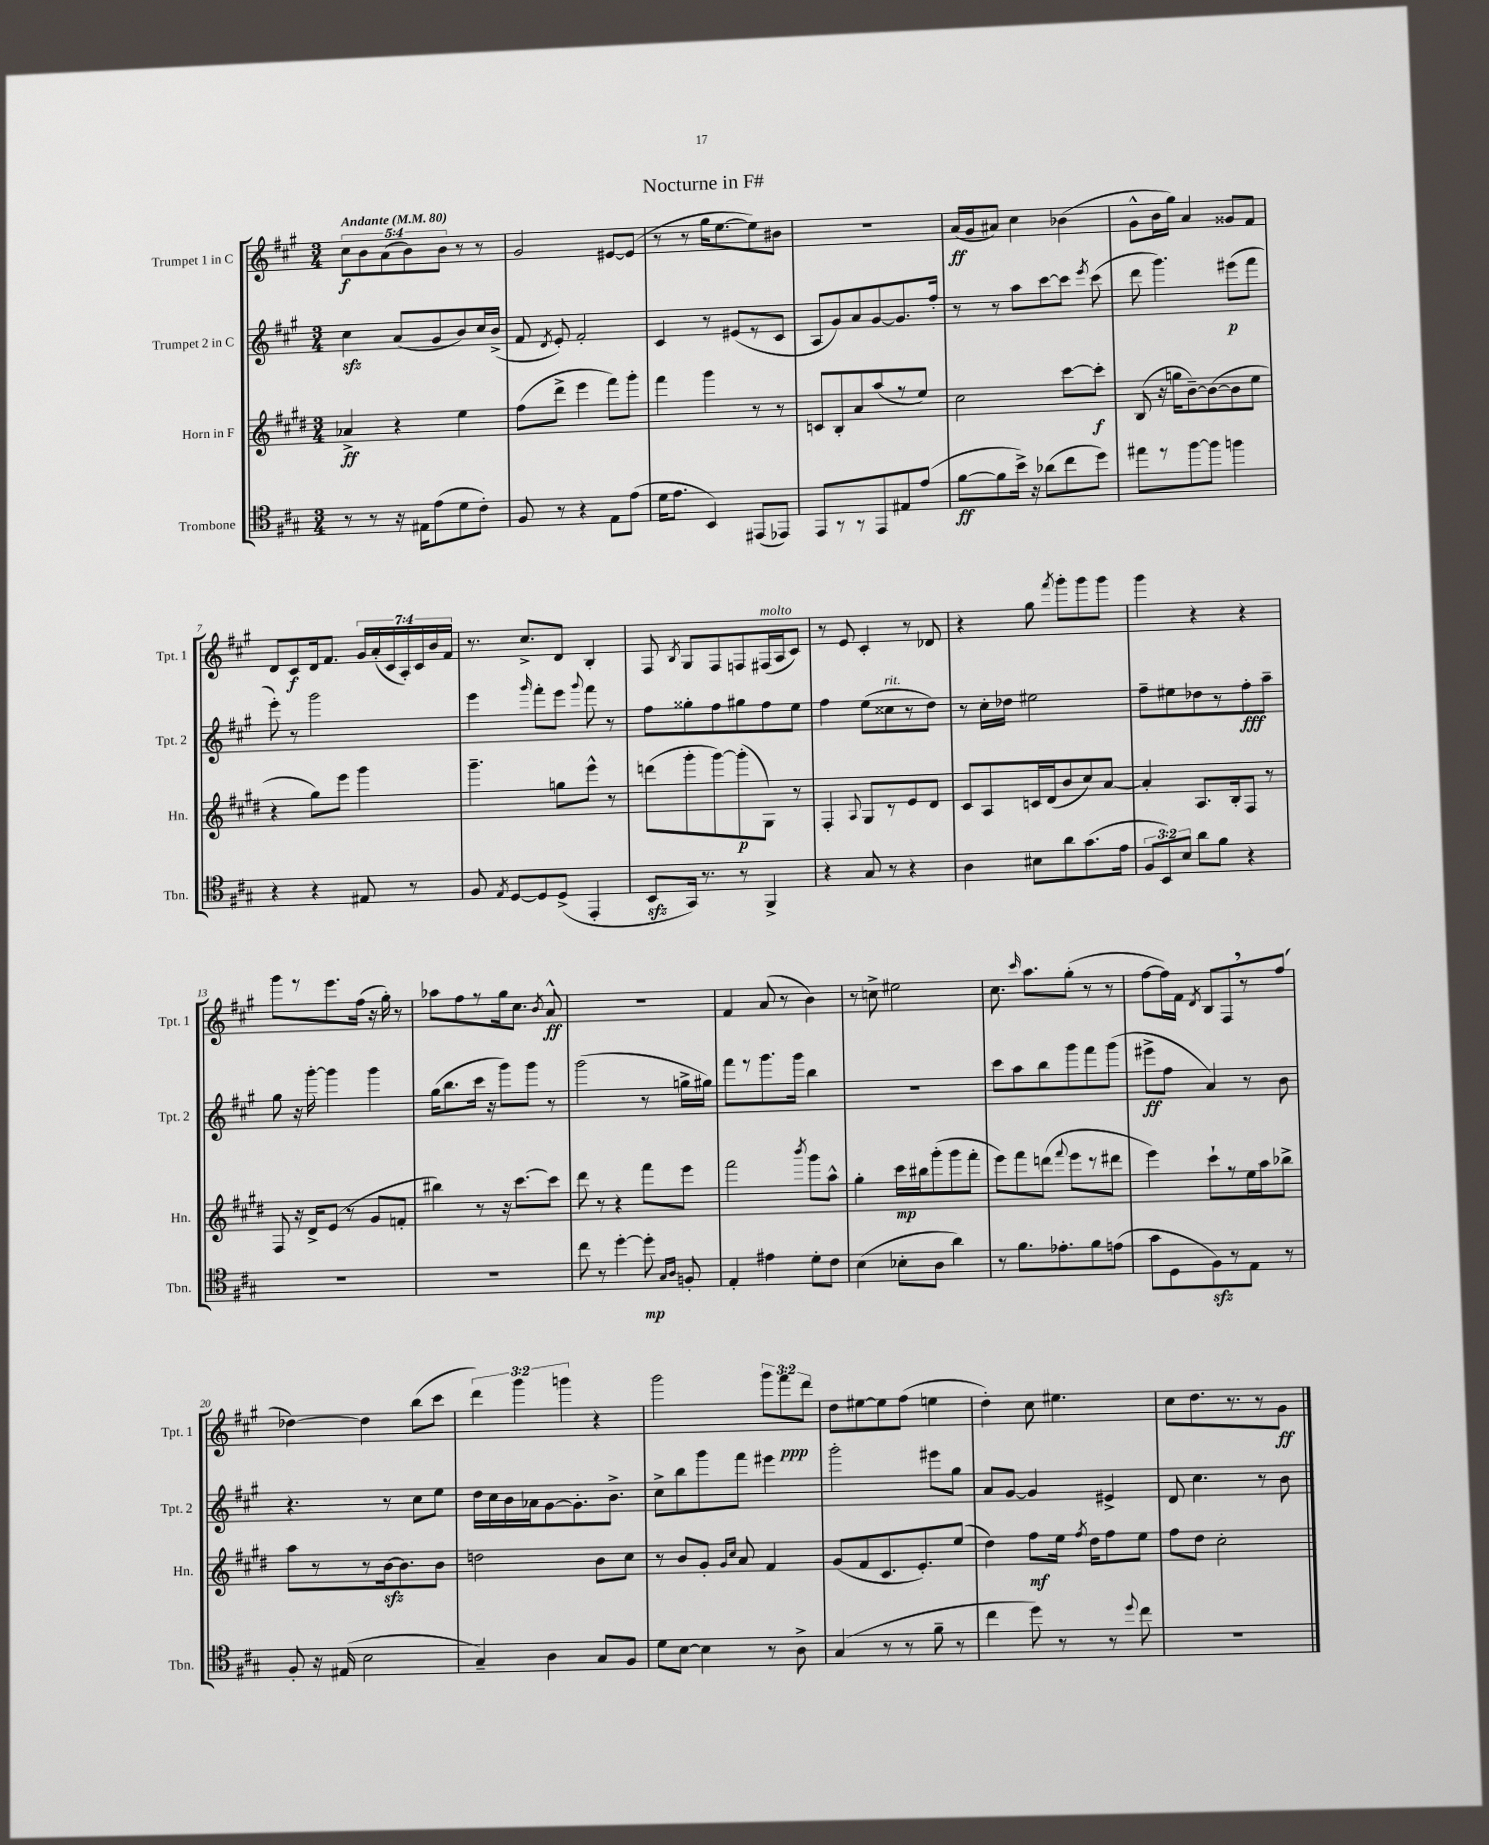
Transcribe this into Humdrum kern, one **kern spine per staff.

**kern	**dynam	**kern	**dynam	**kern	**dynam	**kern	**dynam
*part4	*part4	*part3	*part3	*part2	*part2	*part1	*part1
*staff4	*staff4	*staff3	*staff3	*staff2	*staff2	*staff1	*staff1
*I"Trombone	*	*I"Horn in F	*	*I"Trumpet 2 in C	*	*I"Trumpet 1 in C	*
*I'Tbn.	*	*I'Hn.	*	*I'Tpt. 2	*	*I'Tpt. 1	*
*clefC4	*	*clefG2	*	*clefG2	*	*clefG2	*
*k[f#c#g#]	*	*k[f#c#g#d#]	*	*k[f#c#g#]	*	*k[f#c#g#]	*
*M3/4	*	*M3/4	*	*M3/4	*	*M3/4	*
*MM80	*	*MM80	*	*MM80	*	*MM80	*
=1	=1	=1	=1	=1	=1	=1	=1
!	!	!	!	!	!	!LO:TX:a:B:t=Andante	!
8r	.	4a-X^/	ff	4cc#zz\	.	10cc#\L	f
.	.	.	.	.	.	10b\	.
8r	.	.	.	.	.	.	.
.	.	.	.	.	.	(10a\	.
16r	.	4r	.	(8a/L	.	.	.
.	.	.	.	.	.	10b\)	.
16E#X\KL	.	.	.	.	.	.	.
(8e\	.	.	.	8g#/	.	.	.
.	.	.	.	.	.	10b\J	.
8d\	.	4ee\	.	8b/)	.	8r	.
8c#'\J)	.	.	.	16cc#/L	.	8r	.
.	.	.	.	(16b^/JJ	.	.	.
=2	=2	=2	=2	=2	=2	=2	=2
8F#/	.	(8ff#\L	.	8f#/	.	2g#/	.
.	.	.	.	8qd/	.	.	.
8r	.	8ddd#^\J	.	8e'/)	.	.	.
4r	.	4eee\	.	2f#'/	.	.	.
8E\L	.	8fff#\L)	.	.	.	[8e#X/L	.
(8e\J	.	8ggg#'\J	.	.	.	(8e#/J]	.
=3	=3	=3	=3	=3	=3	=3	=3
16d\KL	.	4fff#\	.	4c#/	.	8r	.
8.e\J	.	.	.	.	.	.	.
.	.	.	.	.	.	8r	.
4BB/)	.	4ggg#\	.	8r	.	16gg#\KL	.
.	.	.	.	.	.	[8.ee\	.
.	.	.	.	(8e#X/L	.	.	.
(8EE#X/L	.	8r	.	8r	.	8ee\])	.
8EE-X/J)	.	8r	.	8c#/J	.	8b#X\J	.
=4	=4	=4	=4	=4	=4	=4	=4
8EE/L	.	8cn/L	.	8A/L	.	2.r	.
8r	.	8B'/	.	8g#/)	.	.	.
8r	.	8a/	.	8a/	.	.	.
8EE/	.	(8aa/	.	[8g#/	.	.	.
8E#X/	.	8r	.	8.g#/]	.	.	.
(8e/J	.	8ee/J)	.	.	.	.	.
.	.	.	.	16ff#'/Jk	.	.	.
=5	=5	=5	=5	=5	=5	=5	=5
[8f#\L	ff	2cc#\	.	8r	.	(16a/LL	ff
.	.	.	.	.	.	16g#/J	.
8f#\]	.	.	.	8r	.	8a#X/J)	.
16b^\Jk)	.	.	.	8aa\L	.	4cc#\	.
16r	.	.	.	.	.	.	.
(8a-X\L	.	.	.	[8ccc#\	.	.	.
8cc#\	.	[8ccc#\L	.	8ccc#\J]	.	(4b-X\	.
.	.	.	.	8qeee/	.	.	.
8dd\J)	.	8ccc#'\J]	f	(8ccc#\	.	.	.
=6	=6	=6	=6	=6	=6	=6	=6
8ee#X\L	.	(8B/	.	8ddd\	.	8g#^^\L	.
8r	.	16r	.	4.ggg#\)	.	16b\L	.
.	.	16ggn\KL	.	.	.	16gg#\JJ)	.
[8ff#\	.	[8b~\)	.	.	.	4a/	.
8ff#\J]	.	(8b\_	.	.	.	.	.
4ffn\	.	8b\]	.	(8eee#X\L	p	8g##X/L	.
.	.	8ee\J	.	8fff#\J	.	8f#/J	.
!!LO:LB:g=z
=7	=7	=7	=7	=7	=7	=7	=7
4r	.	4r	.	8eee'\)	.	8d/L	.
.	.	.	.	8r	.	8c#/	f
4r	.	8gg#\L)	.	2ggg#\	.	16d/k	.
.	.	.	.	.	.	8.f#/J	.
.	.	8eee\J	.	.	.	.	.
8E#X/	.	4ggg#\	.	.	.	28g#/LL	.
.	.	.	.	.	.	(28a'/	.
.	.	.	.	.	.	28c#/	.
.	.	.	.	.	.	28A'/)	.
8r	.	.	.	.	.	.	.
.	.	.	.	.	.	28c#/	.
.	.	.	.	.	.	28b/	.
.	.	.	.	.	.	28f#/JJ	.
=8	=8	=8	=8	=8	=8	=8	=8
8F#/	.	4.ggg#~\	.	4eee\	.	8.r	.
8qE/	.	.	.	.	.	.	.
[8D/L	.	.	.	.	.	.	.
.	.	.	.	.	.	8.cc#^/L	.
.	.	.	.	16qqggg#/	.	.	.
8D/]	.	.	.	8fff#'\L	.	.	.
(8D^/J	.	8ggn\L	.	8eee\J	.	8d/J	.
.	.	.	.	8qqggg#/	.	.	.
4EE'/	.	8eee^^\J	.	8fff#\	.	4B'/	.
.	.	8r	.	8r	.	.	.
=9	=9	=9	=9	=9	=9	=9	=9
8BBzz/L	.	(8dddn\L	.	8ff#\L	.	8F#/	.
.	.	.	.	.	.	8qB/	.
16GG#/Jk)	.	8ggg#'\	.	8gg##X'\	.	8G#/L	.
8.r	.	.	.	.	.	.	.
.	.	[8ggg#\)	.	8ff#\	.	8F#/	.
8r	.	(8ggg#'\]	p	8gg#X\	.	8Fn/	.
!	!	!	!	!	!	!LO:TX:a:i:t=molto	!
4FF#^/	.	8G#\J)	.	8ff#\	.	(16F#X/L	.
.	.	.	.	.	.	16A/J	.
.	.	8r	.	8ee\J	.	8c#/J)	.
=10	=10	=10	=10	=10	=10	=10	=10
4r	.	4F#'/	.	4ff#\	.	8r	.
.	.	.	.	.	.	8e/	.
.	.	8qqA/	.	.	.	.	.
8G#/	.	8G#/L	.	(8ee\L	.	4c#'/	.
!	!	!	!	!LO:TX:a:i:t=rit.	!	!	!
8r	.	8r	.	8cc##X\	.	.	.
4r	.	8e/	.	8r	.	8r	.
.	.	8d#/J	.	8dd\J)	.	8d-X/	.
=11	=11	=11	=11	=11	=11	=11	=11
4A\	.	8c#/L	.	8r	.	4r	.
.	.	8A/	.	16cc#'\LL	.	.	.
.	.	.	.	16dd-X\JJ	.	.	.
8B#X\L	.	16cn/L	.	2ee#X\	.	8gg#\	.
.	.	(16d#/J	.	.	.	.	.
.	.	.	.	.	.	8qfff#/	.
8a\	.	8b/	.	.	.	8ggg#'\L	.
(8.g#\	.	8cc#/)	.	.	.	8ggg#\	.
.	.	[8a/J	.	.	.	8ggg#\J	.
16e\Jk	.	.	.	.	.	.	.
=12	=12	=12	=12	=12	=12	=12	=12
12F#/L	.	4a'/]	.	8ff#~\L	.	4ggg#\	.
12BB/)	.	.	.	.	.	.	.
.	.	.	.	8ee#X\	.	.	.
12B/J	.	.	.	.	.	.	.
8a\L	.	8.A/L	.	8dd-X\	.	4r	.
8f#\J	.	.	.	8r	.	.	.
.	.	16B'/k	.	.	.	.	.
4r	.	8F#/J	.	8ff#'\	fff	4r	.
.	.	8r	.	8aa~\J	.	.	.
!!LO:LB:g=z
=13	=13	=13	=13	=13	=13	=13	=13
2.r	.	8F#/	.	8gg#\	.	8ggg#\L	.
.	.	16r	.	16r	.	8r	.
.	.	16d#^/KL	.	[16ggg#'\	.	.	.
.	.	(8e/J	.	4ggg#\]	.	8.eee\	.
.	.	8r	.	.	.	.	.
.	.	.	.	.	.	(16ff#\Jk	.
.	.	8g#/L	.	4ggg#\	.	16r	.
.	.	.	.	.	.	16gg#'\)	.
.	.	8fn'/J	.	.	.	8r	.
=14	=14	=14	=14	=14	=14	=14	=14
2.r	.	4bb#X\)	.	(16gg#\KL	.	8aa-X\L	.
.	.	.	.	8.bb\	.	.	.
.	.	.	.	.	.	8ff#\	.
.	.	8r	.	16ccc#\Jk	.	8r	.
.	.	.	.	16r	.	.	.
.	.	16r	.	8ggg#\L)	.	16gg#\k	.
.	.	[8.ccc#\L	.	.	.	8.cc#\J	.
.	.	.	.	8ggg#\J	.	.	.
.	.	.	.	.	.	8qb/	.
.	.	8ccc#\J]	.	8r	.	8a^^/	ff
=15	=15	=15	=15	=15	=15	=15	=15
8cc#\	.	8ddd#\	.	(2ggg#\	.	2.r	.
8r	.	8r	.	.	.	.	.
[4dd'\	.	4r	.	.	.	.	.
8dd'\]	mp	8fff#\L	.	8r	.	.	.
16qqG#/LL	.	.	.	.	.	.	.
16qqA/JJ	.	.	.	.	.	.	.
8Fn'/	.	8eee\J	.	16ggn^\LL	.	.	.
.	.	.	.	16gg#X\JJ)	.	.	.
=16	=16	=16	=16	=16	=16	=16	=16
4E'/	.	2fff#\	.	8fff#\L	.	4f#/	.
.	.	.	.	8r	.	.	.
4e#X\	.	.	.	8.ggg#\	.	(8a/	.
.	.	.	.	.	.	8r	.
.	.	.	.	16ggg#\Jk	.	.	.
.	.	8qbbb/	.	.	.	.	.
8d'\L	.	8ggg#\L	.	4bb\	.	4b\)	.
8c#\J	.	8aa^^\J	.	.	.	.	.
=17	=17	=17	=17	=17	=17	=17	=17
(4B\	.	4gg#'\	.	2.r	.	8r	.
.	.	.	.	.	.	8ccn^\	.
8B-X'\L	.	16ccc#\LL	mp	.	.	2ee#X\	.
.	.	16bb#X\J	.	.	.	.	.
8A\J	.	(8ggg#'\	.	.	.	.	.
4a\)	.	8ggg#\	.	.	.	.	.
.	.	8fff#'\J	.	.	.	.	.
=18	=18	=18	=18	=18	=18	=18	=18
8r	.	8eee\L)	.	8ccc#\L	.	8.cc#\	.
8.f#\L	.	8fff#\	.	8aa\	.	.	.
.	.	.	.	.	.	16qqccc#/	.
.	.	.	.	.	.	8.aa\L	.
.	.	(8dddn\J	.	8bb\	.	.	.
8.e-X'\	.	.	.	.	.	.	.
.	.	8qqfff#/	.	.	.	.	.
.	.	8eee\L	.	8ggg#\	.	(8gg#'\J	.
8f#\	.	8r	.	8fff#\	.	8r	.
(8en\J	.	8ddd#X\J	.	(8ggg#\J	.	8r	.
=19	=19	=19	=19	=19	=19	=19	=19
8g#\L	.	4eee\)	.	8eee#X^\L	ff	[8ff#\L	.
8D\	.	.	.	8ff#\J	.	16ff#\L])	.
.	.	.	.	.	.	16f#\JJ	.
.	.	.	.	.	.	8qd/	.
8F#zz\)	.	8ccc#`\L	.	4a/)	.	8B/L	.
8r	.	8r	.	.	.	8F#,/	.
8E\J	.	16ee\L	.	8r	.	8r	.
.	.	16aa\J	.	.	.	.	.
8r	.	8bb-X^\J	.	8b\	.	(8ff#/J	.
!!LO:LB:g=z
=20	=20	=20	=20	=20	=20	=20	=20
8F#'/	.	8aa\L	.	4.r	.	[4dd-X\)	.
16r	.	8r	.	.	.	.	.
(16E#X/	.	.	.	.	.	.	.
2B\	.	8r	.	.	.	4dd-\]	.
.	.	[16bzz\k	.	8r	.	.	.
.	.	8.b\]	.	.	.	.	.
.	.	.	.	8cc#\L	.	(8bb\L	.
.	.	8b\J	.	8ee\J	.	8ccc#\J	.
=21	=21	=21	=21	=21	=21	=21	=21
4G#~/)	.	2ddn\	.	16dd\LL	.	6ddd\)	.
.	.	.	.	16cc#\	.	.	.
.	.	.	.	16b\	.	.	.
.	.	.	.	.	.	6ggg#\	.
.	.	.	.	16a-X\J	.	.	.
4A\	.	.	.	[8g#\	.	.	.
.	.	.	.	.	.	6gggn\	.
.	.	.	.	8.g#'\]	.	.	.
8G#/L	.	8b\L	.	.	.	4r	.
.	.	.	.	8.b^\J	.	.	.
8F#/J	.	8cc#\J	.	.	.	.	.
=22	=22	=22	=22	=22	=22	=22	=22
8d\L	.	8r	.	8cc#^\L	.	2ggg#\	.
[8B\J	.	8b/L	.	8bb\	.	.	.
4B\]	.	8g#'/J	.	8ggg#\	.	.	.
.	.	16qqg#/LL	.	.	.	.	.
.	.	16qqcc#/JJ	.	.	.	.	.
.	.	8a/	.	8fff#\J	.	.	.
8r	.	4f#/	.	4eee#X\	.	12ggg#\L	.
.	.	.	.	.	.	12fff#\	ppp
8A^\	.	.	.	.	.	.	.
.	.	.	.	.	.	12ddd\J	.
=23	=23	=23	=23	=23	=23	=23	=23
(4G#/	.	(8g#/L	.	2ggg#'\	.	8dd\L	.
.	.	8f#/	.	.	.	[8ee#X\	.
8r	.	8.c#/	.	.	.	8ee#\]	.
8r	.	.	.	.	.	(8ff#\J	.
.	.	8.e'/)	.	.	.	.	.
8f#~\	.	.	.	8eee#X\L	.	4een\	.
8r	.	(8ee/J	.	8gg#\J	.	.	.
=24	=24	=24	=24	=24	=24	=24	=24
4cc#\	.	4dd#\)	.	8a/L	.	4dd'\)	.
.	.	.	.	[8g#/J	.	.	.
8dd\)	.	8ff#\L	mf	4g#/]	.	8cc#\	.
8r	.	16ee\Jk	.	.	.	4.ee#X\	.
.	.	8qff#/	.	.	.	.	.
.	.	16dd#\KL	.	.	.	.	.
8r	.	8ff#\	.	4e#X^/	.	.	.
8qqdd/	.	.	.	.	.	.	.
8cc#\	.	8ee\J	.	.	.	.	.
=25	=25	=25	=25	=25	=25	=25	=25
2.r	.	8ff#\L	.	8d/	.	8cc#\L	.
.	.	8dd#\J	.	4.cc#\	.	8.dd\	.
.	.	2cc#'\	.	.	.	.	.
.	.	.	.	.	.	8.r	.
.	.	.	.	8r	.	8r	.
.	.	.	.	8b\	.	8g#\J	ff
==	==	==	==	==	==	==	==
*-	*-	*-	*-	*-	*-	*-	*-
